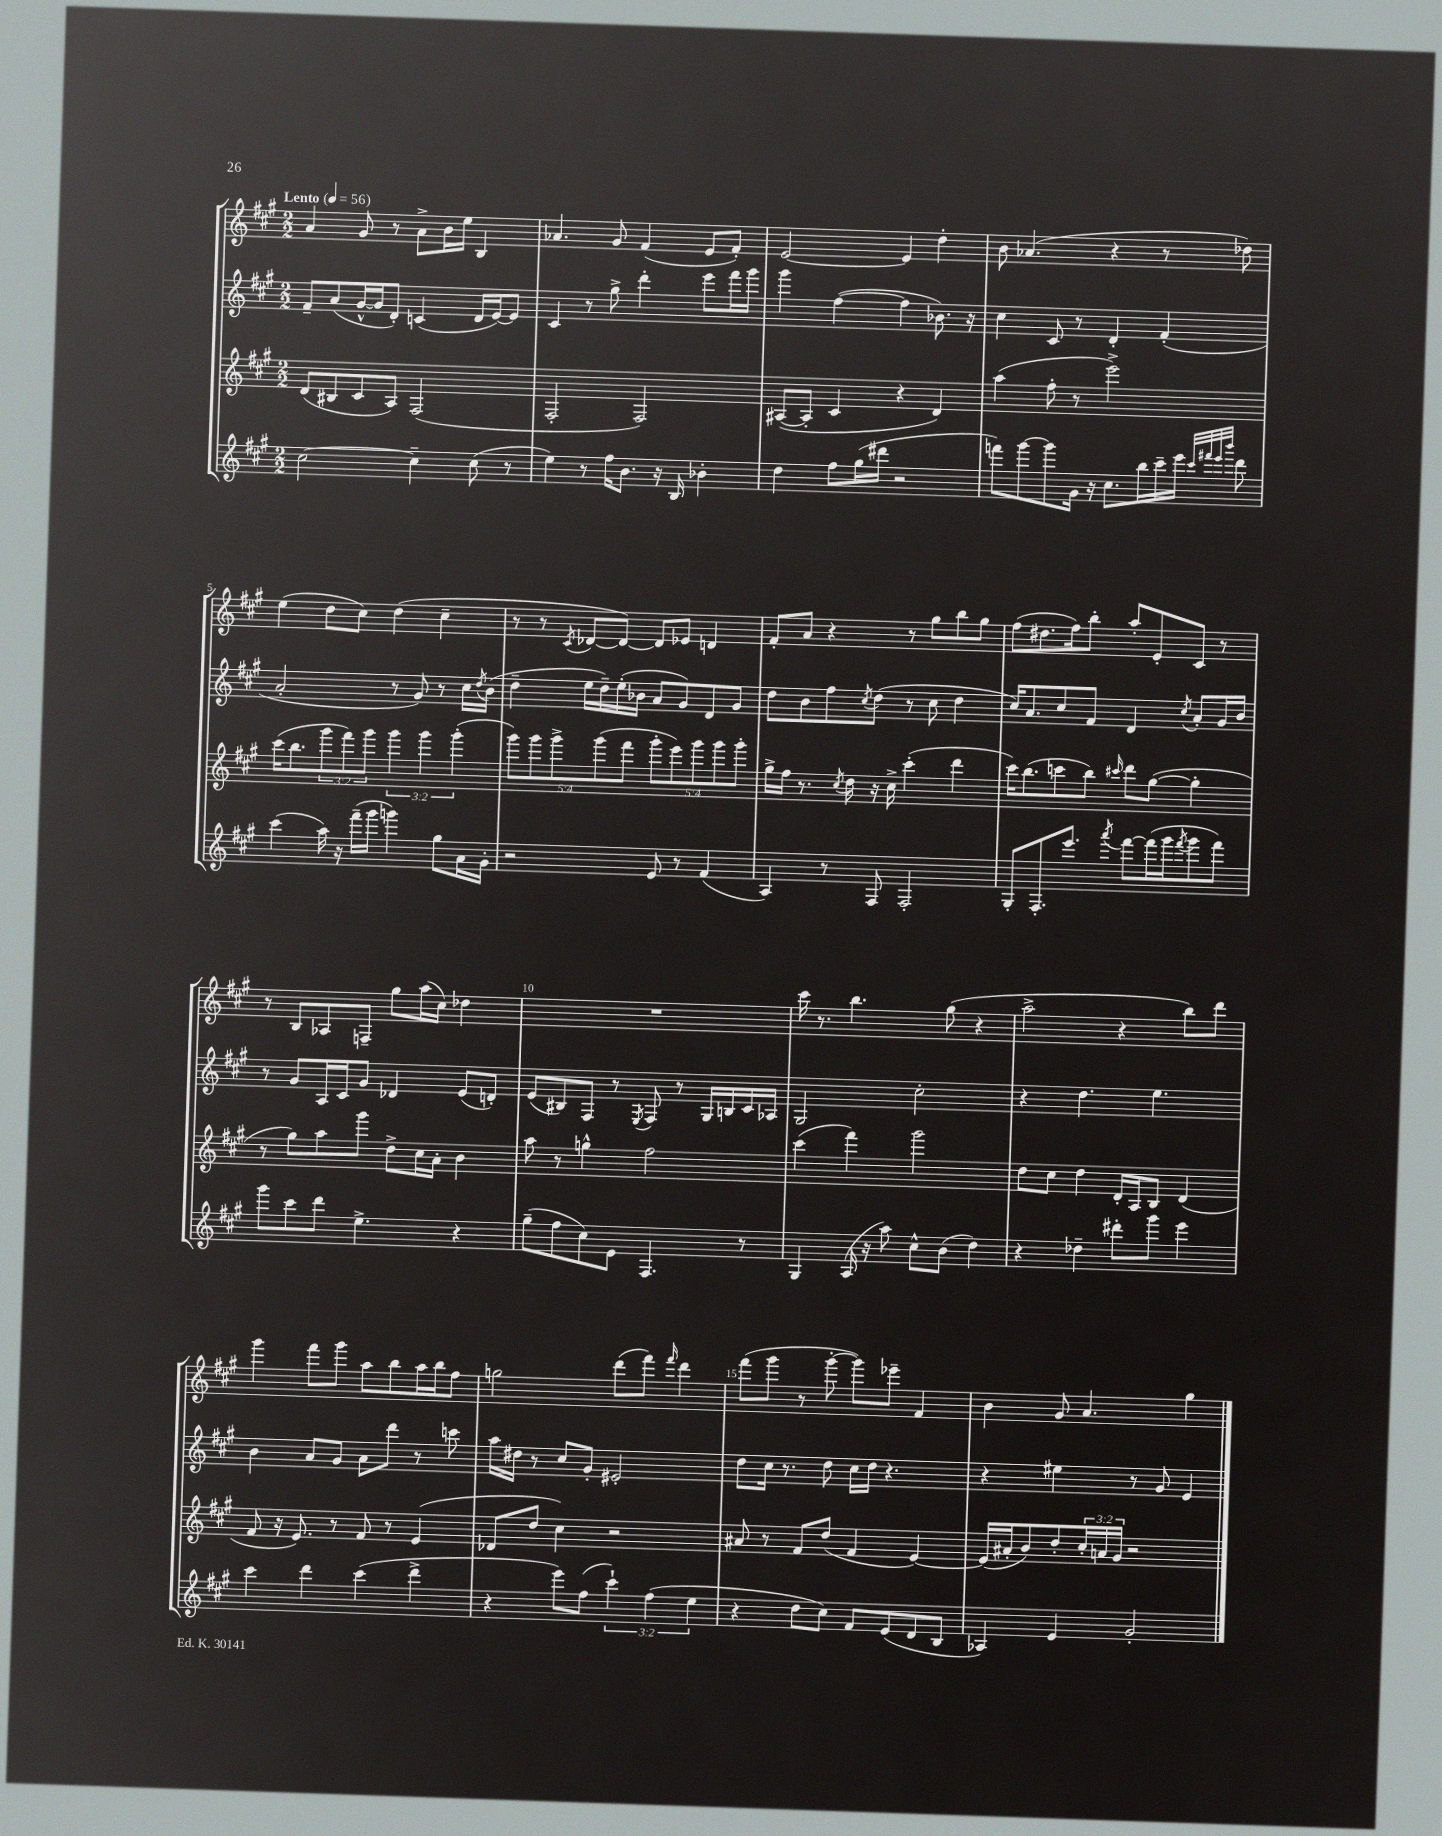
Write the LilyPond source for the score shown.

<<
\new StaffGroup <<
\new Staff = "s0" {
    \clef treble \key a \major \numericTimeSignature \time 2/2 \tempo "Lento" 4 = 56
    a'4 gis'8 r8 a'8-> b'16 e''16 b4 |
    aes'4. gis'8 fis'4( e'8 fis'8-.) |
    e'2~ e'4 d''4-. |
    b'8 aes'4.( r4 r8 des''8) |
    e''4( d''8 cis''8) d''4( cis''4-- |
    r8 r8 \acciaccatura { cis'8 } des'8~ des'8~) des'8 ees'8 d'4 |
    fis'8-. a'8 r4 r8 gis''8 b''8 gis''8 |
    fis''8( dis''8. fis''16) b''8-. a''8-. e'8-. cis'8 r8 |
    r8 b8 aes8 f8-- gis''8 a''16( cis''16) des''4 |
    R1 |
    cis'''16 r8. b''4. gis''8( r4 |
    a''2-> r4 b''8) d'''8 |
    gis'''4 fis'''8 gis'''8 a''8 b''8 a''16 b''16 fis''8 |
    g''2 d'''8( fis'''8) \grace { fis'''16 } d'''4 |
    fis'''8( gis'''8 r8 gis'''8~-. gis'''8) ees'''8-- fis'4 |
    b'4 gis'8 a'4. gis''4 \bar "|." |
}
\new Staff = "s1" {
    \clef treble \key a \major \numericTimeSignature \time 2/2
    fis'8-- a'8( gis'16~-^ gis'16 d'8-.) c'4( d'16 e'16~) e'8 |
    cis'4 r8 gis''8-> d'''4-. e'''8 fis'''16 gis'''16 |
    gis'''4 fis''4~( fis''4 bes'8.) r16 |
    cis''4 cis'8 r8 d'4-. fis'4-.( |
    a'2-. r8 gis'8) r8 cis''16 \acciaccatura { d''8 } b'16( |
    d''4-- e''16 d''16--) e''16-.( bes'16 a'8 gis'8) d'8 gis'8 |
    d''8 b'8 fis''8 \acciaccatura { cis''8 } d''8( r8 cis''8 d''4 |
    cis''16) a'8. cis''8 fis'8 d'4 \acciaccatura { cis''8 } a'8-. gis'16 b'16 |
    r8 gis'8 a16 cis'16 gis'8 des'4 e'8( d'8-.) |
    e'8( bis8) fis8 r8 \acciaccatura { e8 } fis8 r8 gis16 b16 cis'16 aes16 |
    gis2 cis''2-. |
    r4 d''4. e''4. |
    b'4 a'8 gis'8 a'8 d'''8 r8 c'''8 |
    a''16 dis''16 r8 cis''8 gis'8-. eis'2-. |
    d''8 cis''16 r8. d''8 cis''16 d''16 r4. |
    r4 eis''4 r8 gis'8 e'4 \bar "|." |
}
\new Staff = "s2" {
    \clef treble \key a \major \numericTimeSignature \time 2/2 \override Staff.TupletNumber.text = #tuplet-number::calc-fraction-text
    d'8( bis8 cis'8 a8) fis2( |
    fis2-. fis2) |
    ais8~( ais8-. cis'4 r4 d'4) |
    a''4( fis''8-. r8 e'''2->) |
    cis'''16( b''8. \tuplet 3/2 { gis'''8 fis'''8) gis'''8 } \tuplet 3/2 { gis'''4 gis'''4 gis'''4-.( } |
    \tuplet 5/4 { gis'''8) gis'''8 gis'''8-> gis'''8( fis'''8 } \tuplet 5/4 { gis'''8-. e'''8) gis'''8 gis'''8 gis'''8-. } |
    gis''16-> fis''16 r8. \acciaccatura { cis''8 } d''16 r16 cis''16-> cis'''4-.( d'''4 |
    cis'''16) b''8.( c'''8 b''8) \grace { cis'''16 } d'''8 gis''8~( gis''4-. |
    r8 gis''8) a''8 gis'''8 d''8-> cis''16 a'16-. b'4 |
    a''8 r8 g''4-^ fis''2 |
    cis'''4( fis'''4) gis'''2 |
    d''8 cis''8 d''4 d'16-. a16 b8 d'4( |
    fis'8 r16 e'8.) r8 fis'8 r8 e'4( |
    des'8 d''8 cis''4) r2 |
    ais'8 r8 fis'8 d''8( fis'4 e'4~) |
    e'16( ais'16-. b'8) d''8-. \tuplet 3/2 { cis''16-. a'16 gis'16 } r2 \bar "|." |
}
\new Staff = "s3" {
    \clef treble \key a \major \numericTimeSignature \time 2/2 \override Staff.TupletNumber.text = #tuplet-number::calc-fraction-text
    cis''2~ cis''4-- cis''8( r8 |
    e''4) r8 fis''16 b'8. r16 b16 bes'4-. |
    d''4 fis''8 gis''16( dis'''16 r2 |
    f'''8) gis'''8~ gis'''8 gis'16 r16 cis''8. b''16 cis'''16-- e'''16 \grace { cis'''32 fis'''32 e'''32 b'''32 } d'''8 |
    cis'''4( a''16) r16 fis'''16--( gis'''16 g'''4) gis''8 a'16 gis'16-. |
    r2 e'8 r8 fis'4( |
    a4) r8 fis8 fis2-. |
    gis8-. fis8.-. e'''8. \acciaccatura { a'''8 } fis'''8~ fis'''16( gis'''16 \acciaccatura { fis'''8 } gis'''8 fis'''8) |
    gis'''8 cis'''8 d'''8 e''4.-> r4 |
    gis''8--( fis''8 cis''8) e'8 fis4. r8 |
    gis4 a16( r16 a''8) cis''8-^ b'8( d''4) |
    r4 des''4-- dis'''8-. gis'''8 e'''4 |
    cis'''4 d'''4 cis'''4( d'''4-> |
    r4 e'''8) fis''8( \tuplet 3/2 { cis'''4-!) fis''4( e''4 } |
    r4 d''8 cis''8) fis'8 e'8( d'8 b8 |
    aes4) e'4 gis'2-. \bar "|." |
}
>>
>>
\layout { \context { \Score \override BarNumber.break-visibility = ##(#f #t #t) barNumberVisibility = #(every-nth-bar-number-visible 5) } }
